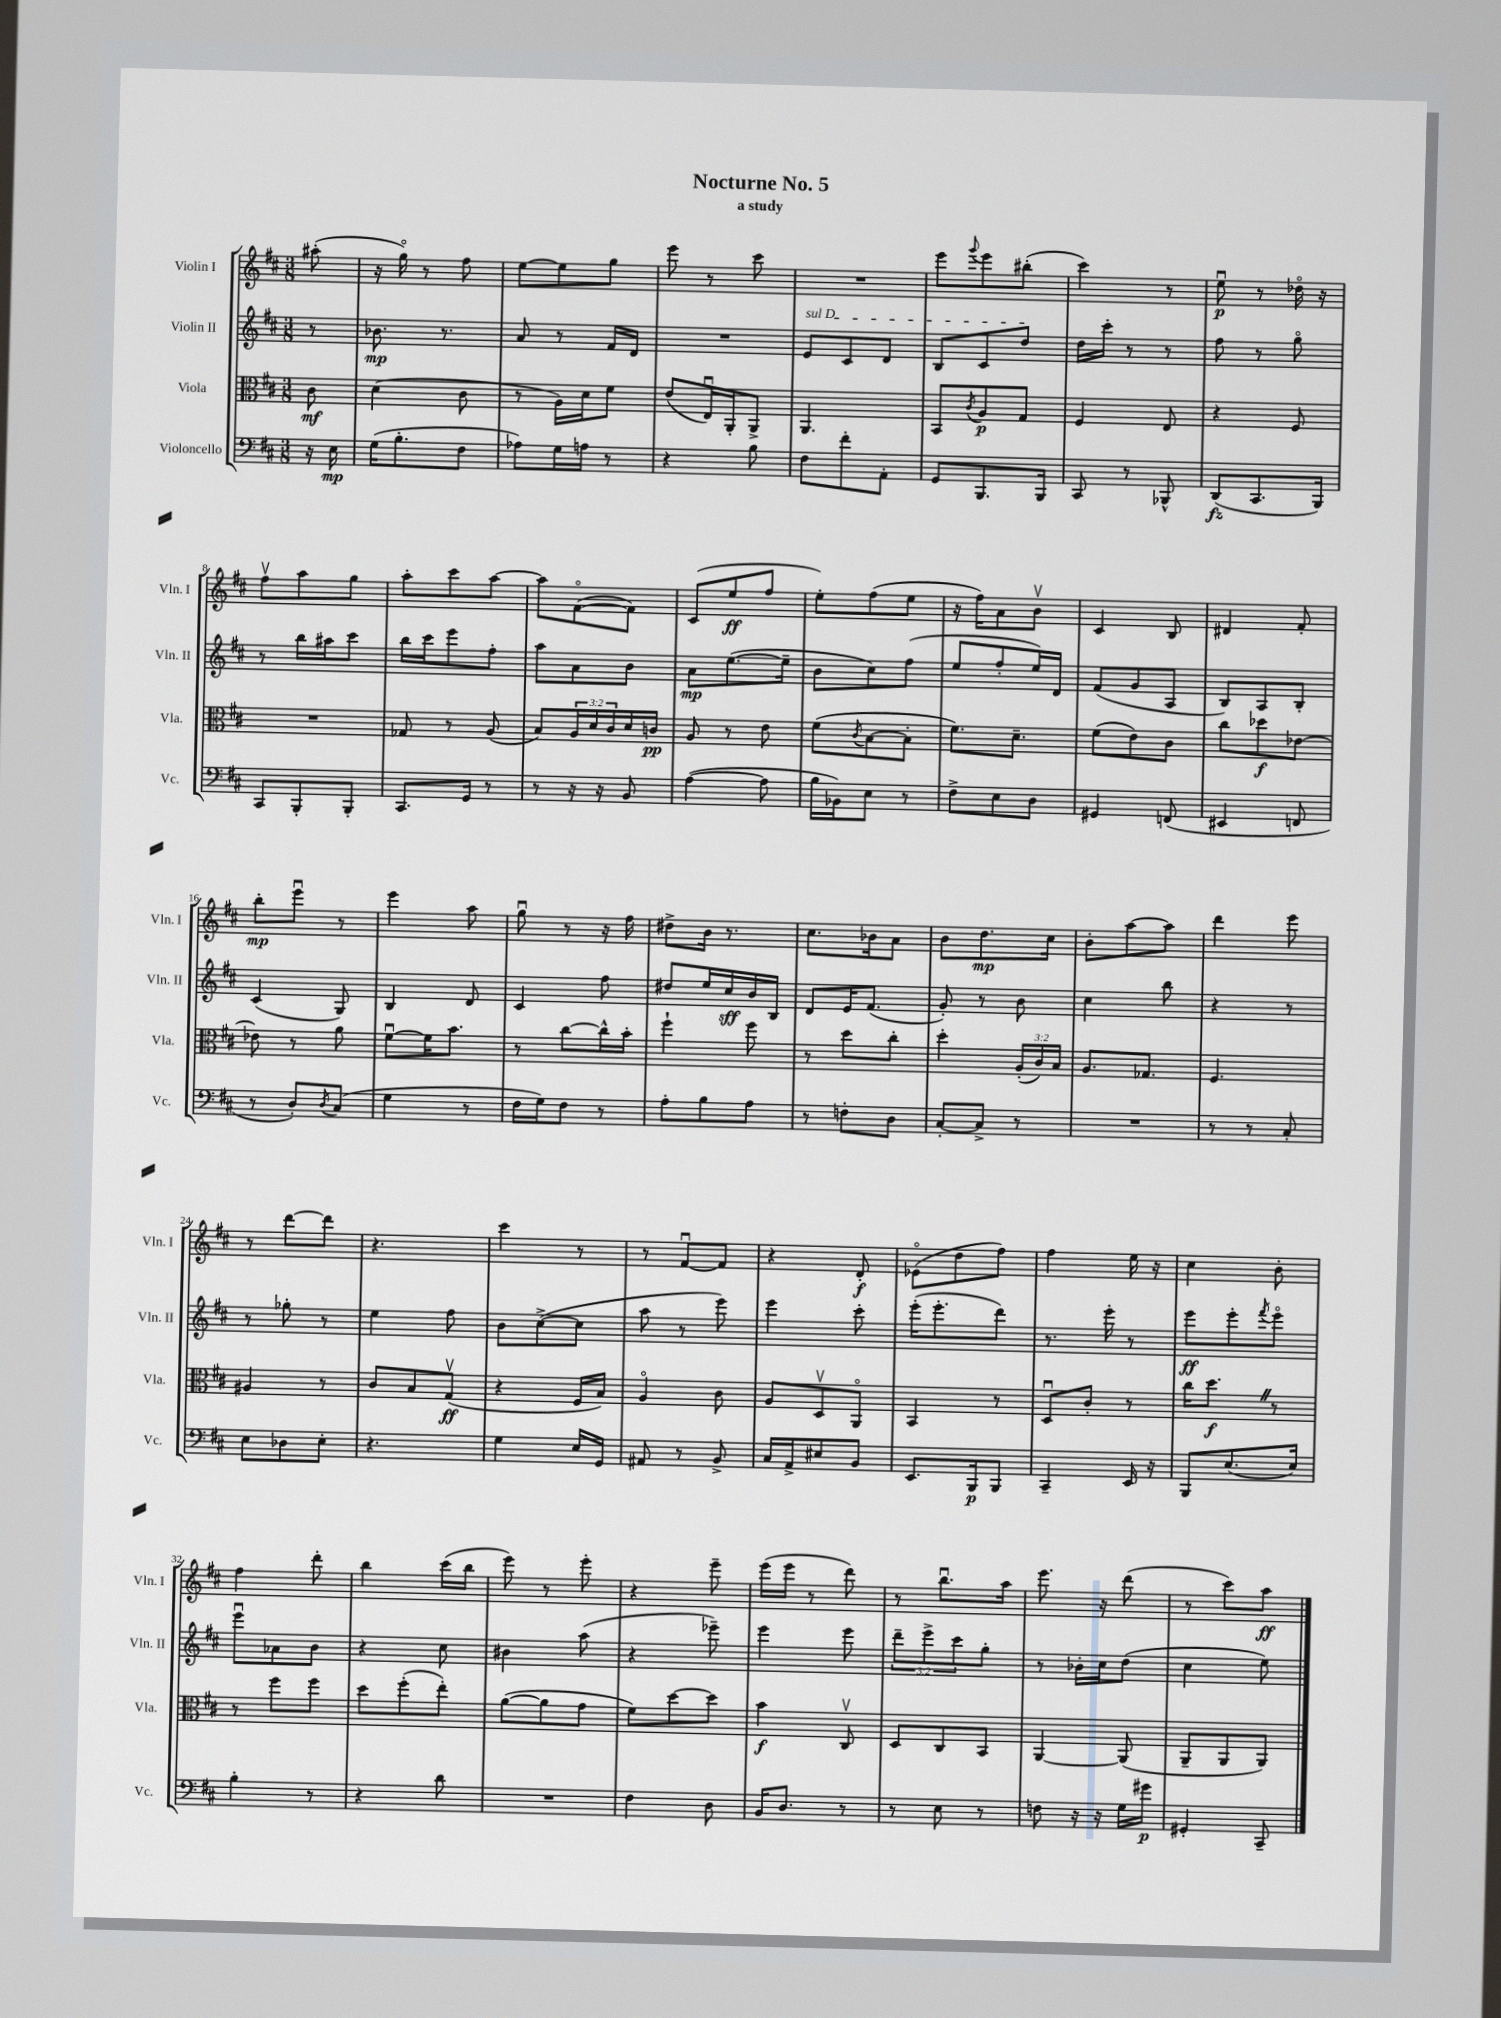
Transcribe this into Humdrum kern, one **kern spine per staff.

**kern	**kern	**kern	**kern
*staff4	*staff3	*staff2	*staff1
*clefF4	*clefC3	*clefG2	*clefG2
*k[f#c#]	*k[f#c#]	*k[f#c#]	*k[f#c#]
*M3/8	*M3/8	*M3/8	*M3/8
16r	8c#	8r	(8aa#'
16E	.	.	.
=	=	=	=
(16G	(4d	8.b-	16r
8.B'	.	.	16ggo)
.	.	.	8r
.	.	8.r	.
8F#	8c#	.	8ff#
=	=	=	=
8A-)	8r	8a	[8ee
16G	16A)	8r	8ee]
16A	16d	.	.
8r	8f#	16f#	8gg
.	.	16d	.
=	=	=	=
4r	(8e	4.r	8eee
.	16Eu)	.	8r
.	16AA'	.	.
8B	8AA^	.	8ccc#
=	=	=	=
8F#	4.AA	8e	4.r
8f#'	.	8c#	.
8AA'	.	8d	.
=	=	=	=
8GG	8BB	8B	8eee
.	8qc#	.	8qqggg
8.BBB	8A	8c#	8eee
.	8G	8dd	(8bb#'
16BBB	.	.	.
=	=	=	=
8CC#	4F#	16dd	4ccc#)
.	.	16ccc#'	.
8r	.	8r	.
8BBB-^^	8E	8r	8r
=	=	=	=
(8DD	4r	8ff#	8eeu
8.CC#	.	8r	8r
.	8F#	8ggo	16dd-o
16BBB)	.	.	16r
=	=	=	=
8CC#	4.r	8r	8ff#v
8BBB'	.	16bb	8aa
.	.	16aa#	.
8BBB'	.	8ccc#	8gg
=	=	=	=
8.CC#	8G-	16bb	8aa'
.	.	16ccc#	.
.	8r	8eee	8ccc#
16GG	.	.	.
8r	(8A	8ff#'	[8aa
=	=	=	=
8r	8B)	8aa	8aa]
16r	24A	8a	([8f#o
.	24d	.	.
16r	.	.	.
.	24c#	.	.
8BB	16d	8b	8f#])
.	16c	.	.
=	=	=	=
([4A	8A	8a	(8c#
.	8r	([8.ee	8ee
8A]	8e	.	8ff#
.	.	16ee~]	.
=	=	=	=
16B	(8f#	8b	8ee')
16BB-)	.	.	.
.	8qc#	.	.
8E	[8B	8cc#)	(8ff#
8r	8B']	(8ff#	8ee
=	=	=	=
8F#^	8.f#)	8ee	16r
.	.	.	16ff#)
8E	.	8ff#'	8a
.	8.d~	.	.
8D	.	16ee)	8bv
.	.	16d	.
=	=	=	=
4GG#	(8f#	(8f#	4c#
.	8e)	8g	.
(8FF	8c#	8A	8B
=	=	=	=
4EE#	8cc#	8B)	4d#
.	8dd-	8A	.
8FF	[8e-	8B'	8f#'
=	=	=	=
8r	8e-]	(4c#	8bb'
8D')	8r	.	8eeeu
8qD	.	.	.
(8C#	8a	8G)	8r
=	=	=	=
4G	[8f#u	4B	4eee
.	16f#]	.	.
.	8.b	.	.
8r	.	8d	8aa
=	=	=	=
16F#	8r	4c#	8ggu
16G)	.	.	.
8F#	[8cc#	.	8r
8r	16cc#^^]	8ff#	16r
.	16b'	.	16ff#
=	=	=	=
8A'	4ff#`	8dd#	8dd#^
8B	.	16ee	16b
.	.	16cc#	8.r
8A	8ff#	16b	.
.	.	16B	.
=	=	=	=
8r	8r	8d	8.cc#
8F'	8dd	16e	.
.	.	(8.f#	16b-
8D	8cc#'	.	8a
=	=	=	=
[8C#'	4dd'	8g')	8b
8C#^]	.	8r	8.dd
8r	(24A'	8b	.
.	24c#)	.	.
.	.	.	16cc#
.	24B	.	.
=	=	=	=
4.r	8.A	4cc#	8b'
.	.	.	[8aa
.	8.G-	.	.
.	.	8bb	8aa]
=	=	=	=
8r	4.F#	4r	4ddd
8r	.	.	.
8C#'	.	8r	8eee
=	=	=	=
8E	4A#	8r	8r
8D-	.	8gg-'	[8ddd
8E'	8r	8r	8ddd]
=	=	=	=
4.r	8c#	4ee	4.r
.	8B	.	.
.	(8Gv	8ff#	.
=	=	=	=
4G	4r	8b	4ccc#
.	.	([8cc#^	.
16E	16F#	8cc#]	8r
16GG	16B)	.	.
=	=	=	=
8AA#	4Ao	8aa	8r
8r	.	8r	[8f#u
8BB^	8c#	8eee)	8f#]
=	=	=	=
16C#	8A	4eee	4r
16AA^	.	.	.
8E#	8Dv	.	.
8BB	8AAo	8ccc#'	8d'
=	=	=	=
8.EE	4BB	(16eee'	(8e-o
.	.	8.eee'	.
.	.	.	8dd
16BBB	.	.	.
8BBB	8r	8ddd)	8ff#)
=	=	=	=
4CC#~	8Du	8.r	4ff#
.	8c#'	.	.
.	.	16eee'	.
16EE	8r	8r	16ee
16r	.	.	16r
=	=	=	=
8BBB	16cc#	8eee	4cc#
.	8.dd	.	.
(8.E	.	8eee'	.
.	.	8qfff#	.
.	8r	8eeeo	8b'
16E)	.	.	.
=	=	=	=
4B'	8r	8eeeu	4ff#
.	8ff#	8a-	.
8r	8ff#	8b	8ddd'
=	=	=	=
4r	8dd	4r	4bb
.	(8ff#'	.	.
8d	8ee')	8cc#	(16ccc#
.	.	.	16bb
=	=	=	=
4.r	([8a	4b#	8eee)
.	8a]	.	8r
.	8g	(8aa	8eee'
=	=	=	=
4F#	8f#)	4r	4r
.	[8dd	.	.
8D	8dd]	8eee-~)	8eee~
=	=	=	=
16BB	4b	4eee	(16eee
8.D	.	.	16eee
.	.	.	8r
8r	8C#v	8eee	8ddd)
=	=	=	=
8r	8D	12ddd~	8r
.	.	12eee^	.
8E	8C#	.	8.bbu
.	.	12ccc#	.
8r	8BB	8gg'	.
.	.	.	16aa
=	=	=	=
8F	[4AA	8r	8.eee
16r	.	16b-'	.
16r	.	16cc#	16r
16G	(8AA]	(8dd	(8ddd
16g#	.	.	.
=	=	=	=
4GG#'	8AA~	4cc#	8r
.	8AA	.	8ccc#)
8CC#~	8AA)	8ee)	8aa
==	==	==	==
*-	*-	*-	*-
